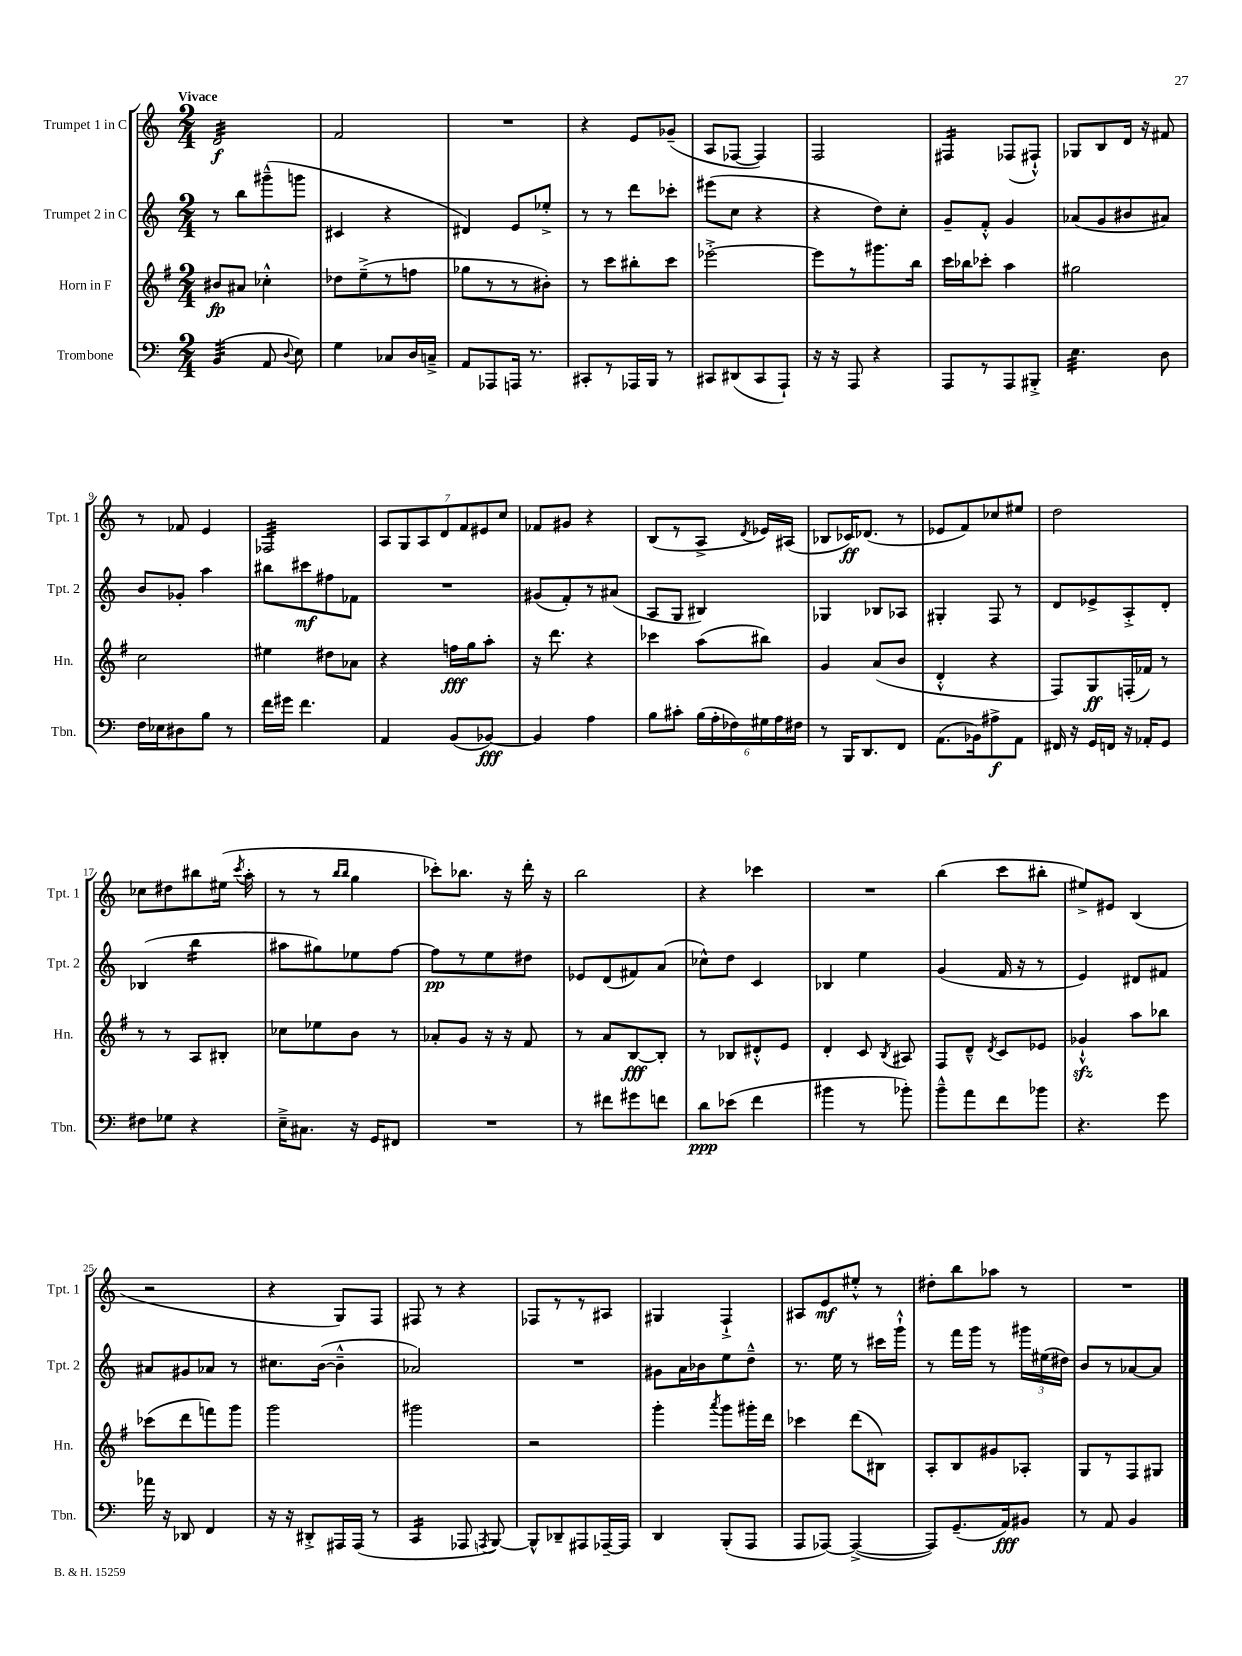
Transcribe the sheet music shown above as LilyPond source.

<<
\new StaffGroup <<
\new Staff = "s0" \with { instrumentName = "Trumpet 1 in C" shortInstrumentName = "Tpt. 1" } {
    \clef treble \key c \major \numericTimeSignature \time 2/4 \tempo "Vivace"
    \autoBeamOff d'2:32\f |
    f'2 |
    R2 |
    r4 e'8[ ges'8]--( |
    a8[ fes8]~ fes4) |
    f2 |
    fis4:16 fes8[( fis8]-!-^) |
    ges8[ b8 d'16] r16 fis'8 |
    r8 fes'8 e'4 |
    fes2:32 |
    \tuplet 7/4 { a8[ g8 a8 d'8 f'8 eis'8 c''8] } |
    fes'8[ gis'8] r4 |
    b8[( r8 a8]-> \acciaccatura { d'8 } ees'16[) ais16]( |
    bes8[ ces'16\ff) des'8.]( r8 |
    ees'8[ f'8) ces''8 eis''8] |
    d''2 |
    ces''8[ dis''8 bis''8 eis''16]( \acciaccatura { c'''8 } a''16-. |
    r8 r8 \grace { b''16[ b''16] } g''4 |
    ces'''8[-.) bes''8.] r16 d'''16-. r16 |
    b''2 |
    r4 ces'''4 |
    R2 |
    b''4( c'''8[ bis''8]-. |
    eis''8[->) eis'8] b4( |
    r2 |
    r4 g8[) f8] |
    fis8 r8 r4 |
    fes8[ r8 r8 ais8] |
    gis4 f4-!-> |
    ais8[ e'8\mf eis''8]-.-^ r8 |
    dis''8[-. b''8 aes''8] r8 |
    R2 \bar "|." |
}
\new Staff = "s1" \with { instrumentName = "Trumpet 2 in C" shortInstrumentName = "Tpt. 2" } {
    \clef treble \key c \major \numericTimeSignature \time 2/4
    \autoBeamOff r8 b''8[ gis'''8---^( g'''8] |
    cis'4 r4 |
    dis'4) e'8[ ees''8]-.-> |
    r8 r8 d'''8[ ces'''8]-. |
    eis'''8[( c''8] r4 |
    r4 d''8[) c''8]-. |
    g'8[-- f'8]-.-^ g'4 |
    aes'8[( g'8 bis'8 ais'8]) |
    b'8[ ges'8]-. a''4 |
    bis''8[ cis'''8\mf fis''8 fes'8] |
    R2 |
    gis'8[( f'8-.) r8 ais'8]( |
    a8[ g8] bis4) |
    ges4 bes8[ aes8] |
    gis4-. f8 r8 |
    d'8[ ees'8-> a8-.-> d'8]-. |
    bes4( b''4:16 |
    ais''8[ gis''8) ees''8 f''8]~ |
    f''8[\pp r8 e''8 dis''8] |
    ees'8[ d'8( fis'8) a'8]( |
    ces''8[-^) d''8] c'4 |
    bes4 e''4 |
    g'4( f'16 r16 r8 |
    e'4) dis'8[ fis'8] |
    ais'8[ gis'8 aes'8] r8 |
    cis''8.[ b'16]~( b'4---^ |
    aes'2) |
    R2 |
    gis'8[ a'16 bes'16 e''8 d''8]---^ |
    r8. e''16 r8 cis'''16[ g'''16]-!-^ |
    r8 f'''16[ g'''16] r8 \tuplet 3/2 { gis'''16[ eis''16( dis''16]) } |
    b'8[ r8 aes'8~ aes'8] \bar "|." |
}
\new Staff = "s2" \with { instrumentName = "Horn in F" shortInstrumentName = "Hn." } {
    \clef treble \key g \major \numericTimeSignature \time 2/4
    \autoBeamOff bis'8[\fp ais'8] ces''4-.-^ |
    des''8[ e''8--->( r8 f''8] |
    ges''8[ r8 r8 bis'8]-.) |
    r8 c'''8[ bis''8-. c'''8] |
    ees'''2~-.-> |
    ees'''8[ r8 gis'''8. b''16] |
    c'''16[ bes''16 ces'''8]-. a''4 |
    gis''2 |
    c''2 |
    eis''4 dis''8[ aes'8] |
    r4 f''16[\fff g''16 a''8]-. |
    r16 d'''8. r4 |
    ces'''4 a''8[( bis''8]) |
    g'4 a'8[( b'8] |
    d'4-.-^ r4 |
    fis8[) g8\ff f16-.( fes'16]) r8 |
    r8 r8 a8[ bis8]-. |
    ces''8[ ees''8 b'8] r8 |
    aes'8[-. g'8] r16 r16 fis'8 |
    r8 a'8[ b8~\fff b8]-. |
    r8 bes8[ dis'8-.-^ e'8] |
    d'4-. c'8 \acciaccatura { b8 } ais8 |
    fis8[ d'8]---^ \acciaccatura { d'8 } c'8[ ees'8] |
    ges'4-!-^\sfz a''8[ bes''8] |
    ces'''8[( d'''8 f'''8) g'''8] |
    g'''2 |
    gis'''2 |
    r2 |
    g'''4-. \acciaccatura { a'''8 } g'''8[ gis'''16-. d'''16] |
    ces'''4 d'''8[( bis8]) |
    a8[-. b8 gis'8 aes8]-. |
    g8[ r8 fis8 gis8] \bar "|." |
}
\new Staff = "s3" \with { instrumentName = "Trombone" shortInstrumentName = "Tbn." } {
    \clef bass \key c \major \numericTimeSignature \time 2/4
    \autoBeamOff b,4:32( a,8 \appoggiatura { d8 } e8) |
    g4 ces8[ d16 c16]---> |
    a,8[ aes,,8 a,,16] r8. |
    cis,8[-. r8 aes,,16 b,,16] r8 |
    cis,8[ dis,8( cis,8 a,,8]-!) |
    r16 r16 a,,8 r4 |
    a,,8[ r8 a,,8 bis,,8]-.-> |
    e4.:32 d8 |
    f16[ ees16 dis8 b8] r8 |
    f'16[ gis'16] f'4. |
    a,4 b,8[( bes,8]~\fff) |
    bes,4 a4 |
    b8[ cis'8]-. \tuplet 6/4 { b16[( a16-. fes16) gis16 a16 fis16] } |
    r8 b,,16[ d,8. f,8] |
    a,8.[( bes,16) ais8->\f a,8] |
    fis,16 r16 g,16[ f,16] r16 aes,16[-. g,8] |
    fis8[ ges8] r4 |
    e16[---> cis8.] r16 g,16[ fis,8] |
    R2 |
    r8 fis'8[ gis'8 f'8] |
    d'8[\ppp ees'8]( f'4 |
    bis'4 r8 bes'8-.) |
    b'8[---^ a'8 f'8 bes'8] |
    r4. g'8 |
    aes'16 r16 des,8 f,4 |
    r16 r16 dis,8[-.-> ais,,16 ais,,16]( r8 |
    c,4:16 aes,,8 \acciaccatura { a,,8 } b,,8~) |
    b,,8[-^ des,8-- ais,,8 aes,,16~-- aes,,16] |
    d,4 b,,8[-.( a,,8] |
    a,,8[ aes,,8]~) aes,,4~->( |
    aes,,8[) g,8.--( a,16\fff) bis,8] |
    r8 a,8 b,4 \bar "|." |
}
>>
>>
